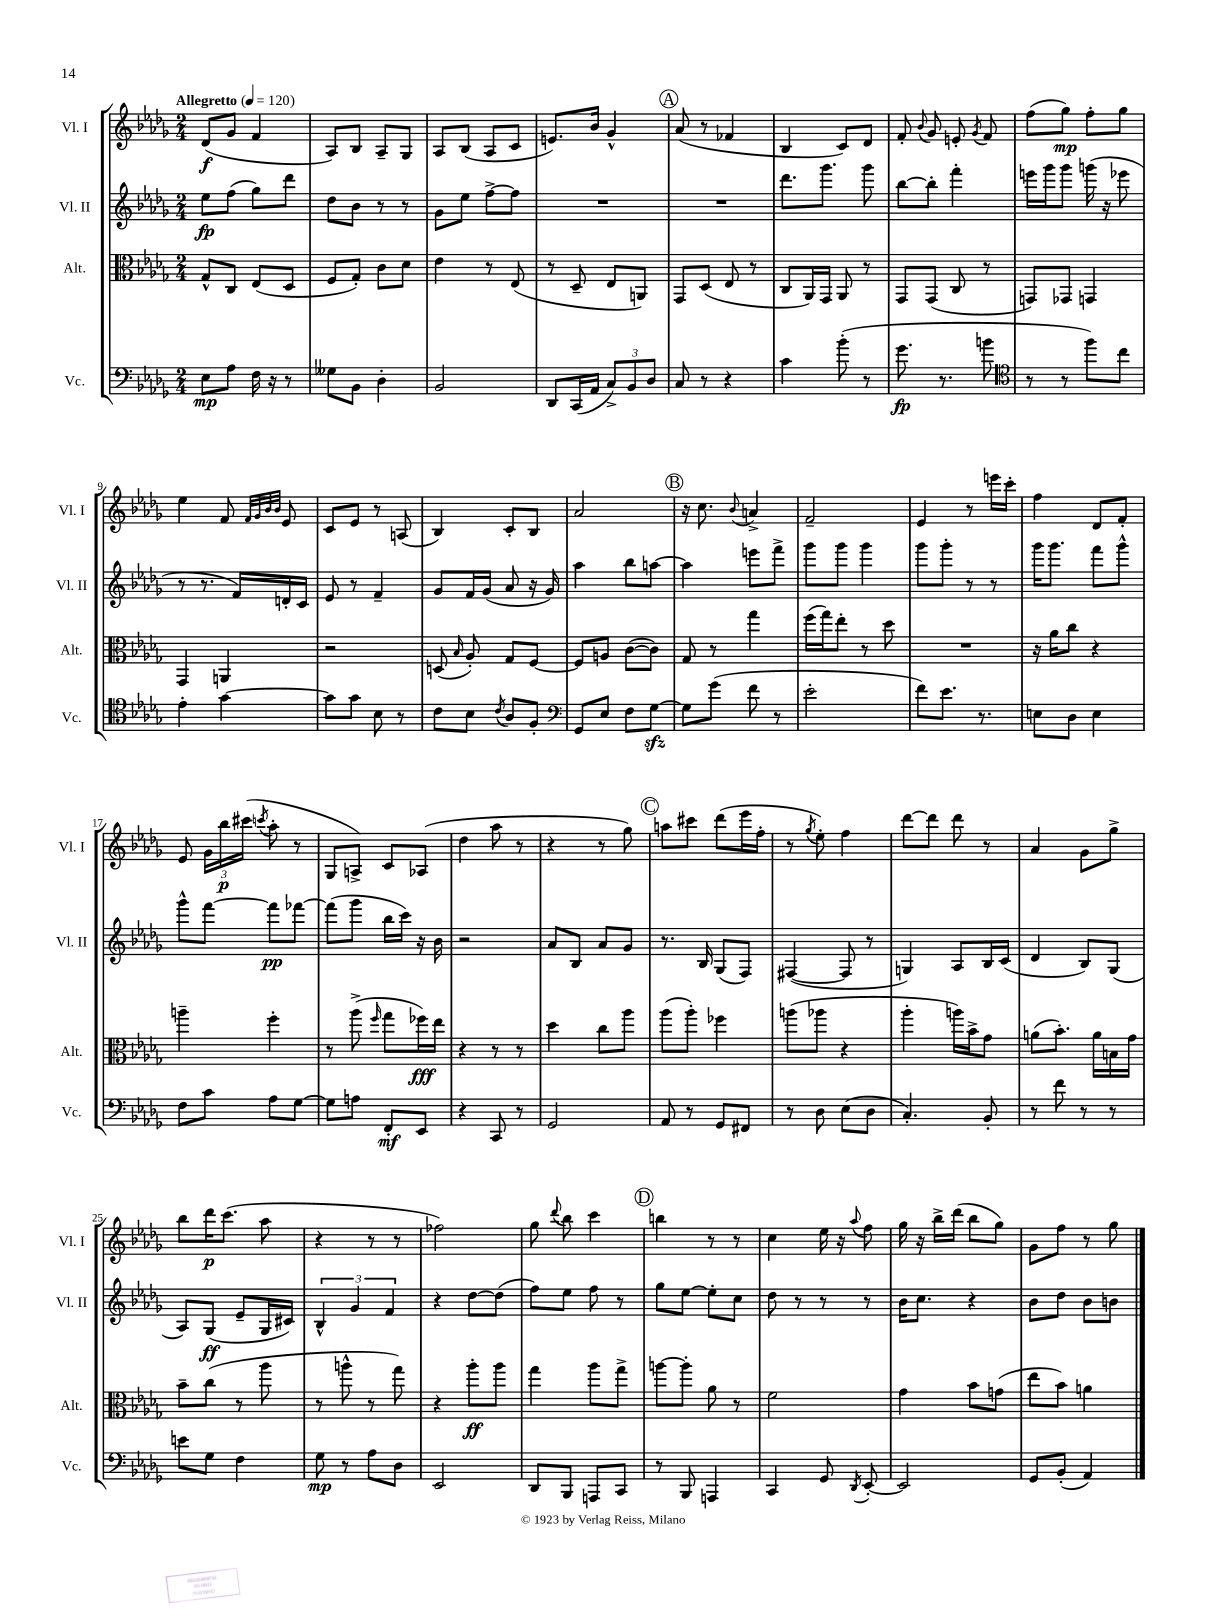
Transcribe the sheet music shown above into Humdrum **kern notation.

**kern	**dynam	**kern	**dynam	**kern	**dynam	**kern	**dynam
*part4	*part4	*part3	*part3	*part2	*part2	*part1	*part1
*staff4	*staff4	*staff3	*staff3	*staff2	*staff2	*staff1	*staff1
*I"Vc.	*	*I"Alt.	*	*I"Vl. II	*	*I"Vl. I	*
*I'Vc.	*	*I'Alt.	*	*I'Vl. II	*	*I'Vl. I	*
*clefF4	*	*clefC3	*	*clefG2	*	*clefG2	*
*k[b-e-a-d-g-]	*	*k[b-e-a-d-g-]	*	*k[b-e-a-d-g-]	*	*k[b-e-a-d-g-]	*
*M2/4	*	*M2/4	*	*M2/4	*	*M2/4	*
*MM120	*	*MM120	*	*MM120	*	*MM120	*
=1	=1	=1	=1	=1	=1	=1	=1
!	!	!	!	!	!	!LO:TX:a:B:t=Allegretto	!
8E-\L	mp	8G-^^/L	.	8ee-\L	fp	(8d-/L	f
8A-\J	.	8C/J	.	(8ff\J	.	8g-/J	.
16F\	.	(8E-/L	.	8gg-\L)	.	4f/	.
16r	.	.	.	.	.	.	.
8r	.	8D-/J	.	8ddd-\J	.	.	.
=2	=2	=2	=2	=2	=2	=2	=2
8G--X\L	.	8F/L	.	8dd-\L	.	8A-/L)	.
8BB-\J	.	8G-'/J)	.	8b-\J	.	8B-/J	.
4D-'\	.	8c\L	.	8r	.	8A-~/L	.
.	.	8d-\J	.	8r	.	8G-/J	.
=3	=3	=3	=3	=3	=3	=3	=3
2BB-/	.	4e-\	.	8g-\L	.	8A-/L	.
.	.	.	.	8ee-\J	.	(8B-/J	.
.	.	8r	.	[8ff^\L	.	8A-/L	.
.	.	(8E-/	.	8ff\J]	.	8c/J	.
=4	=4	=4	=4	=4	=4	=4	=4
8DD-/L	.	8r	.	2r	.	8.en/L)	.
(16CC/L	.	8D-~/	.	.	.	.	.
16AA-/JJ	.	.	.	.	.	16b-/Jk	.
12C^/L)	.	8E-/L	.	.	.	4g-^^/	.
12BB-/	.	.	.	.	.	.	.
.	.	8AAn/J)	.	.	.	.	.
12D-/J	.	.	.	.	.	.	.
!!LO:REH:place=s1:t=A
=5	=5	=5	=5	=5	=5	=5	=5
8C/	.	8GG-/L	.	2r	.	(8a-/	.
8r	.	(8D-/J	.	.	.	8r	.
4r	.	8E-/	.	.	.	4f-X/	.
.	.	8r	.	.	.	.	.
=6	=6	=6	=6	=6	=6	=6	=6
4c\	.	8C/L	.	8.ddd-\L	.	4B-/	.
.	.	16AA-/L)	.	.	.	.	.
.	.	16GG-/JJ	.	8.ggg-\J	.	.	.
(8b-'\	.	8AA-/	.	.	.	8c/L)	.
8r	.	8r	.	8ggg-\	.	8d-/J	.
=7	=7	=7	=7	=7	=7	=7	=7
8.g-\	fp	8GG-/L	.	[8bb-\L	.	8f'/	.
.	.	.	.	.	.	8qqb-/	.
.	.	(8GG-/J	.	8bb-'\J]	.	8g-/	.
8.r	.	.	.	.	.	.	.
.	.	8C/	.	4fff'\	.	8en'/	.
.	.	.	.	.	.	8qg-/	.
8bn\	.	8r	.	.	.	8f/	.
=8	=8	=8	=8	=8	=8	=8	=8
*clefC4	*	*	*	*	*	*	*
8r	.	8GGn/L)	.	16eeen\LL	.	(8ff\L	.
.	.	.	.	16ggg-\J	.	.	.
8r	.	8GG-X/J	.	8ggg-\J	.	8gg-\J)	mp
8ff\L)	.	4GGn/	.	(16gggn\	.	8ff'\L	.
.	.	.	.	16r	.	.	.
8cc\J	.	.	.	8eee-X\	.	8gg-\J	.
!!LO:LB:g=z
=9	=9	=9	=9	=9	=9	=9	=9
4e-'\	.	4GG-/	.	8r	.	4ee-\	.
.	.	.	.	8.r	.	.	.
[4g-\	.	4AAn/	.	.	.	8f/	.
.	.	.	.	16f/LL)	.	.	.
.	.	.	.	.	.	32qqf/LLL	.
.	.	.	.	.	.	32qqg-/	.
.	.	.	.	.	.	32qqb-/	.
.	.	.	.	.	.	32qqb-/JJJ	.
.	.	.	.	16dn'/	.	8e-/	.
.	.	.	.	16c/JJ	.	.	.
=10	=10	=10	=10	=10	=10	=10	=10
8g-\L]	.	2r	.	8e-/	.	8c/L	.
8g-\J	.	.	.	8r	.	8e-/J	.
8B-\	.	.	.	4f~/	.	8r	.
8r	.	.	.	.	.	(8An/	.
=11	=11	=11	=11	=11	=11	=11	=11
8c\L	.	(8Dn/	.	8g-/L	.	4B-/)	.
.	.	16qqB-/	.	.	.	.	.
8B-\J	.	8A-'/)	.	16f/L	.	.	.
.	.	.	.	(16g-/JJ	.	.	.
8qc/	.	.	.	.	.	.	.
8A-/L	.	8G-/L	.	8a-/	.	8c'/L	.
8F'/J	.	[8F/J	.	16r	.	8B-/J	.
.	.	.	.	16g-/)	.	.	.
=12	=12	=12	=12	=12	=12	=12	=12
*clefF4	*	*	*	*	*	*	*
8GG-/L	.	8F/L]	.	4aa-\	.	2a-/	.
8E-/J	.	8An/J	.	.	.	.	.
8F\L	.	([8c\L	.	8bb-\L	.	.	.
[8G-zz\J	.	8c\J])	.	[8aan\J	.	.	.
!!LO:REH:place=s1:t=B
=13	=13	=13	=13	=13	=13	=13	=13
8G-\L]	.	8G-/	.	4aa\]	.	16r	.
.	.	.	.	.	.	8.cc\	.
(8g-\J	.	8r	.	.	.	.	.
.	.	.	.	.	.	8qqb-/	.
8f\	.	4gg-\	.	8eeen\L	.	4an^/	.
8r	.	.	.	8fff^\J	.	.	.
=14	=14	=14	=14	=14	=14	=14	=14
2e-'\	.	(16ff\LL	.	8ggg-\L	.	2f~/	.
.	.	16gg-\J)	.	.	.	.	.
.	.	8ee-'\J	.	8ggg-\J	.	.	.
.	.	8r	.	4ggg-\	.	.	.
.	.	8dd-\	.	.	.	.	.
=15	=15	=15	=15	=15	=15	=15	=15
8f\L)	.	2r	.	8ggg-\L	.	4e-/	.
8.e-\J	.	.	.	8ggg-'\J	.	.	.
.	.	.	.	8r	.	8r	.
8.r	.	.	.	.	.	.	.
.	.	.	.	8r	.	16eeen\LL	.
.	.	.	.	.	.	16ccc'\JJ	.
=16	=16	=16	=16	=16	=16	=16	=16
8En\L	.	16r	.	16ggg-\KL	.	4ff\	.
.	.	16a-\KL	.	8.ggg-\J	.	.	.
8D-\J	.	8cc\J	.	.	.	.	.
4E\	.	4r	.	8fff\L	.	8d-/L	.
.	.	.	.	8ggg-^^\J	.	8f'/J	.
!!LO:LB:g=z
=17	=17	=17	=17	=17	=17	=17	=17
8F\L	.	4aan~\	.	8ggg-^^\L	.	8e-/	.
8c\J	.	.	.	[8fff\J	.	24g-\LL	.
.	.	.	.	.	.	24bb-\	p
.	.	.	.	.	.	(24ccc#X\JJ	.
.	.	.	.	.	.	8qcccn/	.
8A-\L	.	4ff'\	.	8fff\L]	pp	8aa-'\	.
[8G-\J	.	.	.	[8fff-X\J	.	8r	.
=18	=18	=18	=18	=18	=18	=18	=18
8G-\L]	.	8r	.	(8fff-\L]	.	8G-/L	.
8An\J	.	(8aa-^\	.	8ggg-\J	.	8An^/J)	.
.	.	16qqff/	.	.	.	.	.
8FF'/L	mf	8gg-\L	.	16bb-\LL	.	8c/L	.
.	.	.	.	16ccc\JJ)	.	.	.
8EE-/J	.	16ff-X\L)	fff	16r	.	(8A-X/J	.
.	.	16ee-\JJ	.	16b-\	.	.	.
=19	=19	=19	=19	=19	=19	=19	=19
4r	.	4r	.	2r	.	4dd-\	.
8CC/	.	8r	.	.	.	8aa-\	.
8r	.	8r	.	.	.	8r	.
=20	=20	=20	=20	=20	=20	=20	=20
2GG-/	.	4dd-\	.	8a-/L	.	4r	.
.	.	.	.	8B-/J	.	.	.
.	.	8cc\L	.	8a-/L	.	8r	.
.	.	8aa-\J	.	8g-/J	.	8gg-\)	.
!!LO:REH:place=s1:t=C
=21	=21	=21	=21	=21	=21	=21	=21
8AA-/	.	(8aa-\L	.	8.r	.	8aan\L	.
8r	.	8aa-'\J)	.	.	.	8ccc#X\J	.
.	.	.	.	16B-/	.	.	.
8GG-/L	.	4ff-X\	.	(8G-/L	.	(8ddd-\L	.
8FF#X/J	.	.	.	8F/J)	.	16eee-\L	.
.	.	.	.	.	.	16ff'\JJ	.
=22	=22	=22	=22	=22	=22	=22	=22
8r	.	(8aan\L	.	([4F#X/	.	8r	.
.	.	.	.	.	.	8qgg-/	.
8D-\	.	8aa-X\J	.	.	.	8ee-'\)	.
(8E-\L	.	4r	.	8F#/]	.	4ff\	.
8D-\J	.	.	.	8r	.	.	.
=23	=23	=23	=23	=23	=23	=23	=23
4.C'/)	.	4aa-'\	.	4Gn/)	.	[8ddd-\L	.
.	.	.	.	.	.	8ddd-\J]	.
.	.	16aan\LL)	.	8A-/L	.	8ddd-\	.
.	.	16b-^\J	.	.	.	.	.
8BB-'/	.	8g-\J	.	16B-/L	.	8r	.
.	.	.	.	(16c/JJ	.	.	.
=24	=24	=24	=24	=24	=24	=24	=24
8r	.	(8an\L	.	4d-/	.	4a-/	.
8f\	.	8.b-'\J)	.	.	.	.	.
8r	.	.	.	8B-/L)	.	8g-\L	.
.	.	16a\LL	.	.	.	.	.
8r	.	16Bn\	.	(8G-/J	.	8gg-^\J	.
.	.	16g-\JJ	.	.	.	.	.
!!LO:LB:g=z
=25	=25	=25	=25	=25	=25	=25	=25
8en\L	.	8b-~\L	.	8A-/L)	.	8bb-\L	.
8G-\J	.	(8cc\J	.	(8G-/J	ff	16ddd-\K	p
.	.	.	.	.	.	(8.ccc\J	.
4F\	.	8r	.	8e-~/L	.	.	.
.	.	8aa-\	.	16G-/L	.	8aa-\	.
.	.	.	.	16c#X/JJ)	.	.	.
=26	=26	=26	=26	=26	=26	=26	=26
8G-\	mp	8r	.	6B-^^/	.	4r	.
8r	.	8aan^^\	.	.	.	.	.
.	.	.	.	6g-/	.	.	.
8A-\L	.	8r	.	.	.	8r	.
.	.	.	.	6f/	.	.	.
8D-\J	.	8gg-\)	.	.	.	8r	.
=27	=27	=27	=27	=27	=27	=27	=27
2EE-/	.	4r	.	4r	.	2ff-X\)	.
.	.	8aa-'\L	ff	[8dd-\L	.	.	.
.	.	8aa-\J	.	(8dd-\J]	.	.	.
=28	=28	=28	=28	=28	=28	=28	=28
8DD-/L	.	4gg-\	.	8ff\L)	.	8gg-\	.
.	.	.	.	.	.	8qqddd-/	.
8BBB-/J	.	.	.	8ee-\J	.	8bb-\	.
8AAAn/L	.	8aa-\L	.	8ff\	.	4ccc\	.
8CC/J	.	8gg-^\J	.	8r	.	.	.
!!LO:REH:place=s1:t=D
=29	=29	=29	=29	=29	=29	=29	=29
8r	.	[8aan\L	.	8gg-\L	.	4bbn\	.
8BBB-/	.	8aa'\J]	.	[8ee-\J	.	.	.
4AAAn/	.	8a-\	.	8ee-'\L]	.	8r	.
.	.	8r	.	8cc\J	.	8r	.
=30	=30	=30	=30	=30	=30	=30	=30
4CC/	.	2f\	.	8dd-\	.	4cc\	.
.	.	.	.	8r	.	.	.
8GG-/	.	.	.	8r	.	16ee-\	.
.	.	.	.	.	.	16r	.
8qDD-/	.	.	.	.	.	8qqaa-/	.
[8EE-'/	.	.	.	8r	.	8ff\	.
=31	=31	=31	=31	=31	=31	=31	=31
2EE-/]	.	4g-\	.	16b-\KL	.	16gg-\	.
.	.	.	.	8.cc\J	.	16r	.
.	.	.	.	.	.	16bb-^\LL	.
.	.	.	.	.	.	(16ddd-\JJ	.
.	.	8b-\L	.	4r	.	8bb-\L	.
.	.	(8gn\J	.	.	.	8gg-\J)	.
=32	=32	=32	=32	=32	=32	=32	=32
8GG-/L	.	8ee-\L	.	8b-\L	.	8g-\L	.
(8BB-'/J	.	8b-\J)	.	8dd-\J	.	8ff\J	.
4AA-/)	.	4an\	.	8b-\L	.	8r	.
.	.	.	.	8bn\J	.	8gg-\	.
==	==	==	==	==	==	==	==
*-	*-	*-	*-	*-	*-	*-	*-
